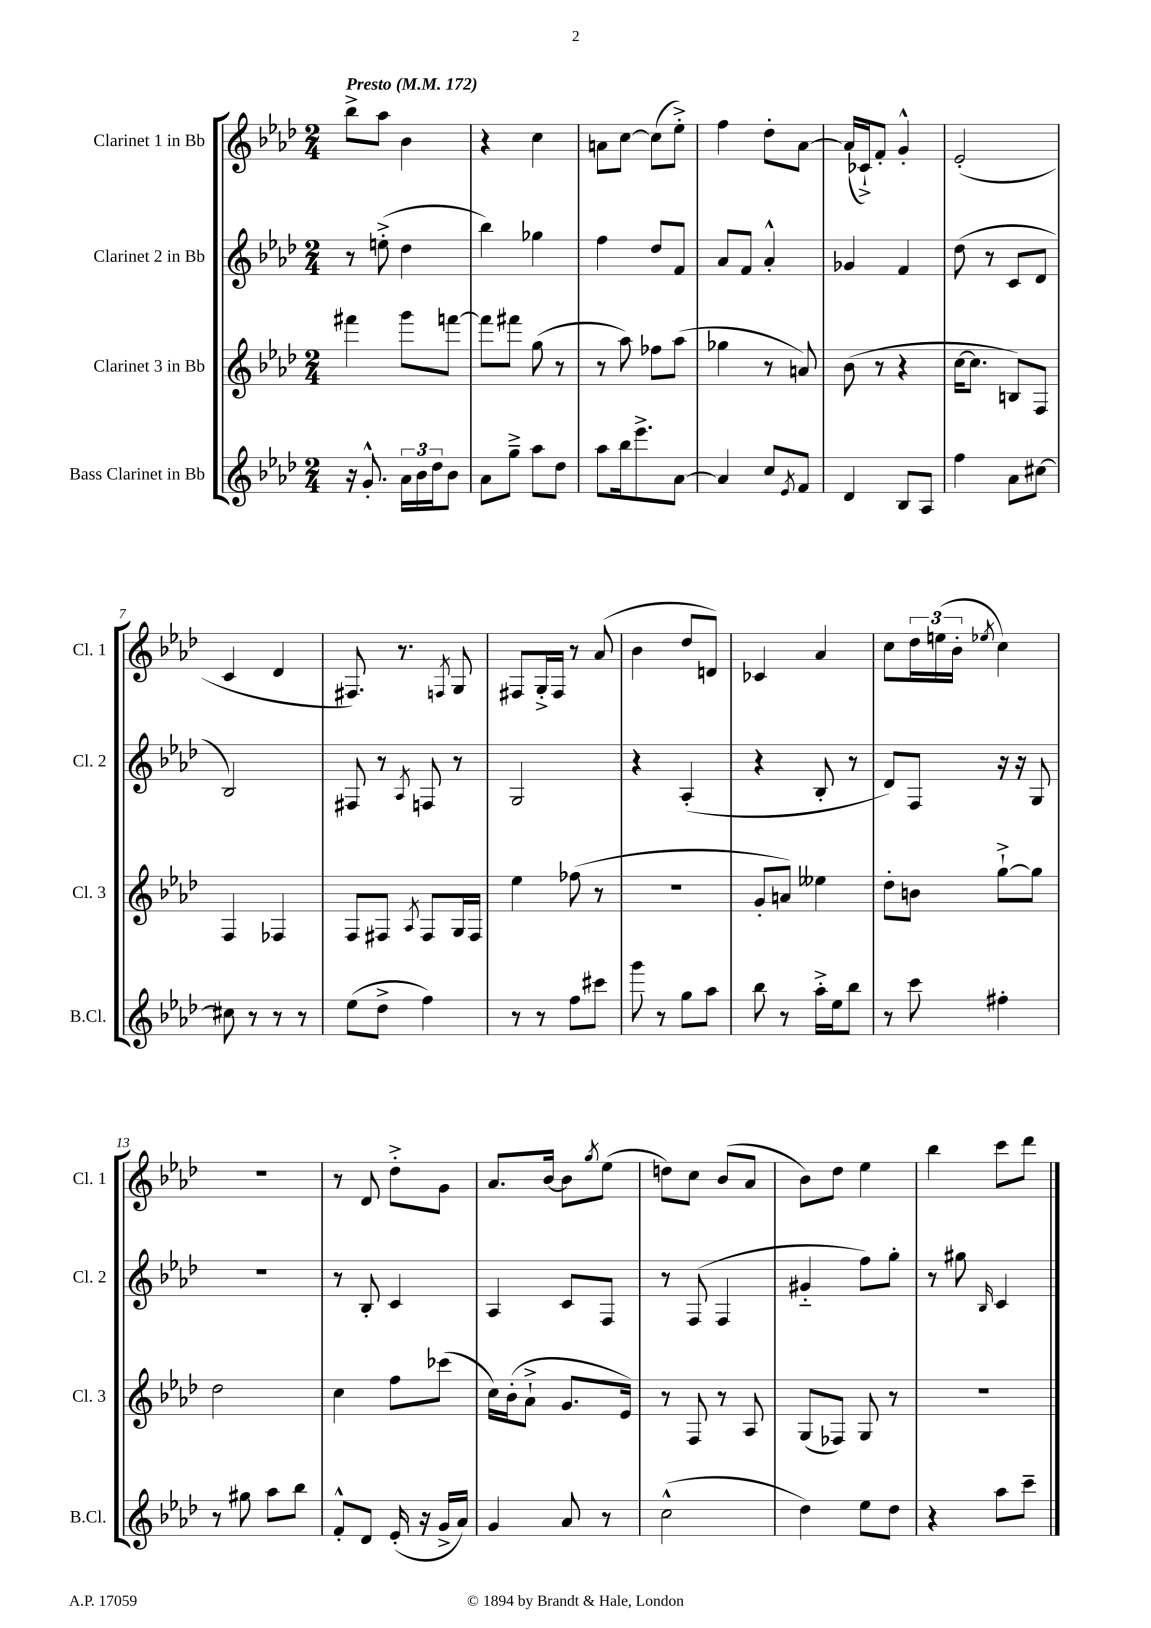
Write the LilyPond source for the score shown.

<<
\new StaffGroup <<
\new Staff = "s0" \with { instrumentName = "Clarinet 1 in Bb" shortInstrumentName = "Cl. 1" } {
    \clef treble \key aes \major \numericTimeSignature \time 2/4 \tempo "Presto" 4 = 172
    bes''8-> aes''8 bes'4 |
    r4 c''4 |
    a'8 c''8~ c''8( ees''8-.->) |
    f''4 des''8-. aes'8~ |
    aes'16( ces'16-!->) f'8-. g'4-.-^ |
    ees'2-.( |
    c'4 des'4 |
    fis8.) r8. \acciaccatura { f8 } g8 |
    fis8 g16-.-> fis16 r8 aes'8( |
    bes'4 des''8 d'8) |
    ces'4 aes'4 |
    c''8 \tuplet 3/2 { des''16 e''16( bes'16-. } \acciaccatura { ees''8 } c''4) |
    R2 |
    r8 des'8 des''8-.-> g'8 |
    aes'8. bes'16~ bes'8 \acciaccatura { g''8 } ees''8( |
    d''8) c''8 bes'8( aes'8 |
    bes'8) des''8 ees''4 |
    bes''4 c'''8 des'''8 \bar "|." |
}
\new Staff = "s1" \with { instrumentName = "Clarinet 2 in Bb" shortInstrumentName = "Cl. 2" } {
    \clef treble \key aes \major \numericTimeSignature \time 2/4
    r8 e''8-.->( des''4 |
    bes''4) ges''4 |
    f''4 des''8 f'8 |
    aes'8 f'8 aes'4-.-^ |
    ges'4 f'4 |
    des''8( r8 c'8 des'8 |
    bes2) |
    fis8 r8 \acciaccatura { aes8 } f8 r8 |
    g2 |
    r4 aes4-.( |
    r4 bes8-. r8 |
    des'8) f8 r16 r16 g8 |
    R2 |
    r8 bes8-. c'4 |
    aes4 c'8 f8 |
    r8 f8( f4 |
    gis'4-_ f''8) g''8-. |
    r8 gis''8 \grace { bes16 } c'4 \bar "|." |
}
\new Staff = "s2" \with { instrumentName = "Clarinet 3 in Bb" shortInstrumentName = "Cl. 3" } {
    \clef treble \key aes \major \numericTimeSignature \time 2/4
    fis'''4 g'''8 f'''8~ |
    f'''8 fis'''8 g''8( r8 |
    r8 aes''8) fes''8 aes''8( |
    ges''4 r8 a'8) |
    bes'8( r8 r4 |
    c''16~ c''8. b8) f8 |
    f4 fes4 |
    f8 fis8 \acciaccatura { aes8 } fis8 g16 fis16 |
    ees''4 fes''8( r8 |
    r2 |
    g'8-. a'8) eeses''4 |
    des''8-. b'8 g''8~-!-> g''8 |
    des''2 |
    c''4 f''8 ces'''8( |
    c''16) bes'16-.( aes'8-!-> g'8. ees'16) |
    r8 f8 r8 aes8 |
    g8( fes8) g8 r8 |
    R2 \bar "|." |
}
\new Staff = "s3" \with { instrumentName = "Bass Clarinet in Bb" shortInstrumentName = "B.Cl." } {
    \clef treble \key aes \major \numericTimeSignature \time 2/4
    r16 g'8.-.-^ \tuplet 3/2 { aes'16 bes'16 des''16 } bes'8 |
    aes'8 g''8---> aes''8 des''8 |
    aes''8 bes''16 ees'''8.-> aes'8~ |
    aes'4 c''8 \acciaccatura { ees'8 } f'8 |
    des'4 bes8 aes8 |
    f''4 aes'8 cis''8~ |
    cis''8 r8 r8 r8 |
    ees''8( des''8-> f''4) |
    r8 r8 f''8 cis'''8 |
    g'''8 r8 g''8 aes''8 |
    bes''8 r8 aes''16-.-> ees''16 bes''8 |
    r8 c'''8 fis''4-. |
    r8 gis''8 aes''8 bes''8 |
    f'8-.-^ des'8 ees'16-.( r16 g'16-> aes'16) |
    g'4 aes'8 r8 |
    c''2-^( |
    des''4) ees''8 des''8 |
    r4 aes''8 c'''8-- \bar "|." |
}
>>
>>
